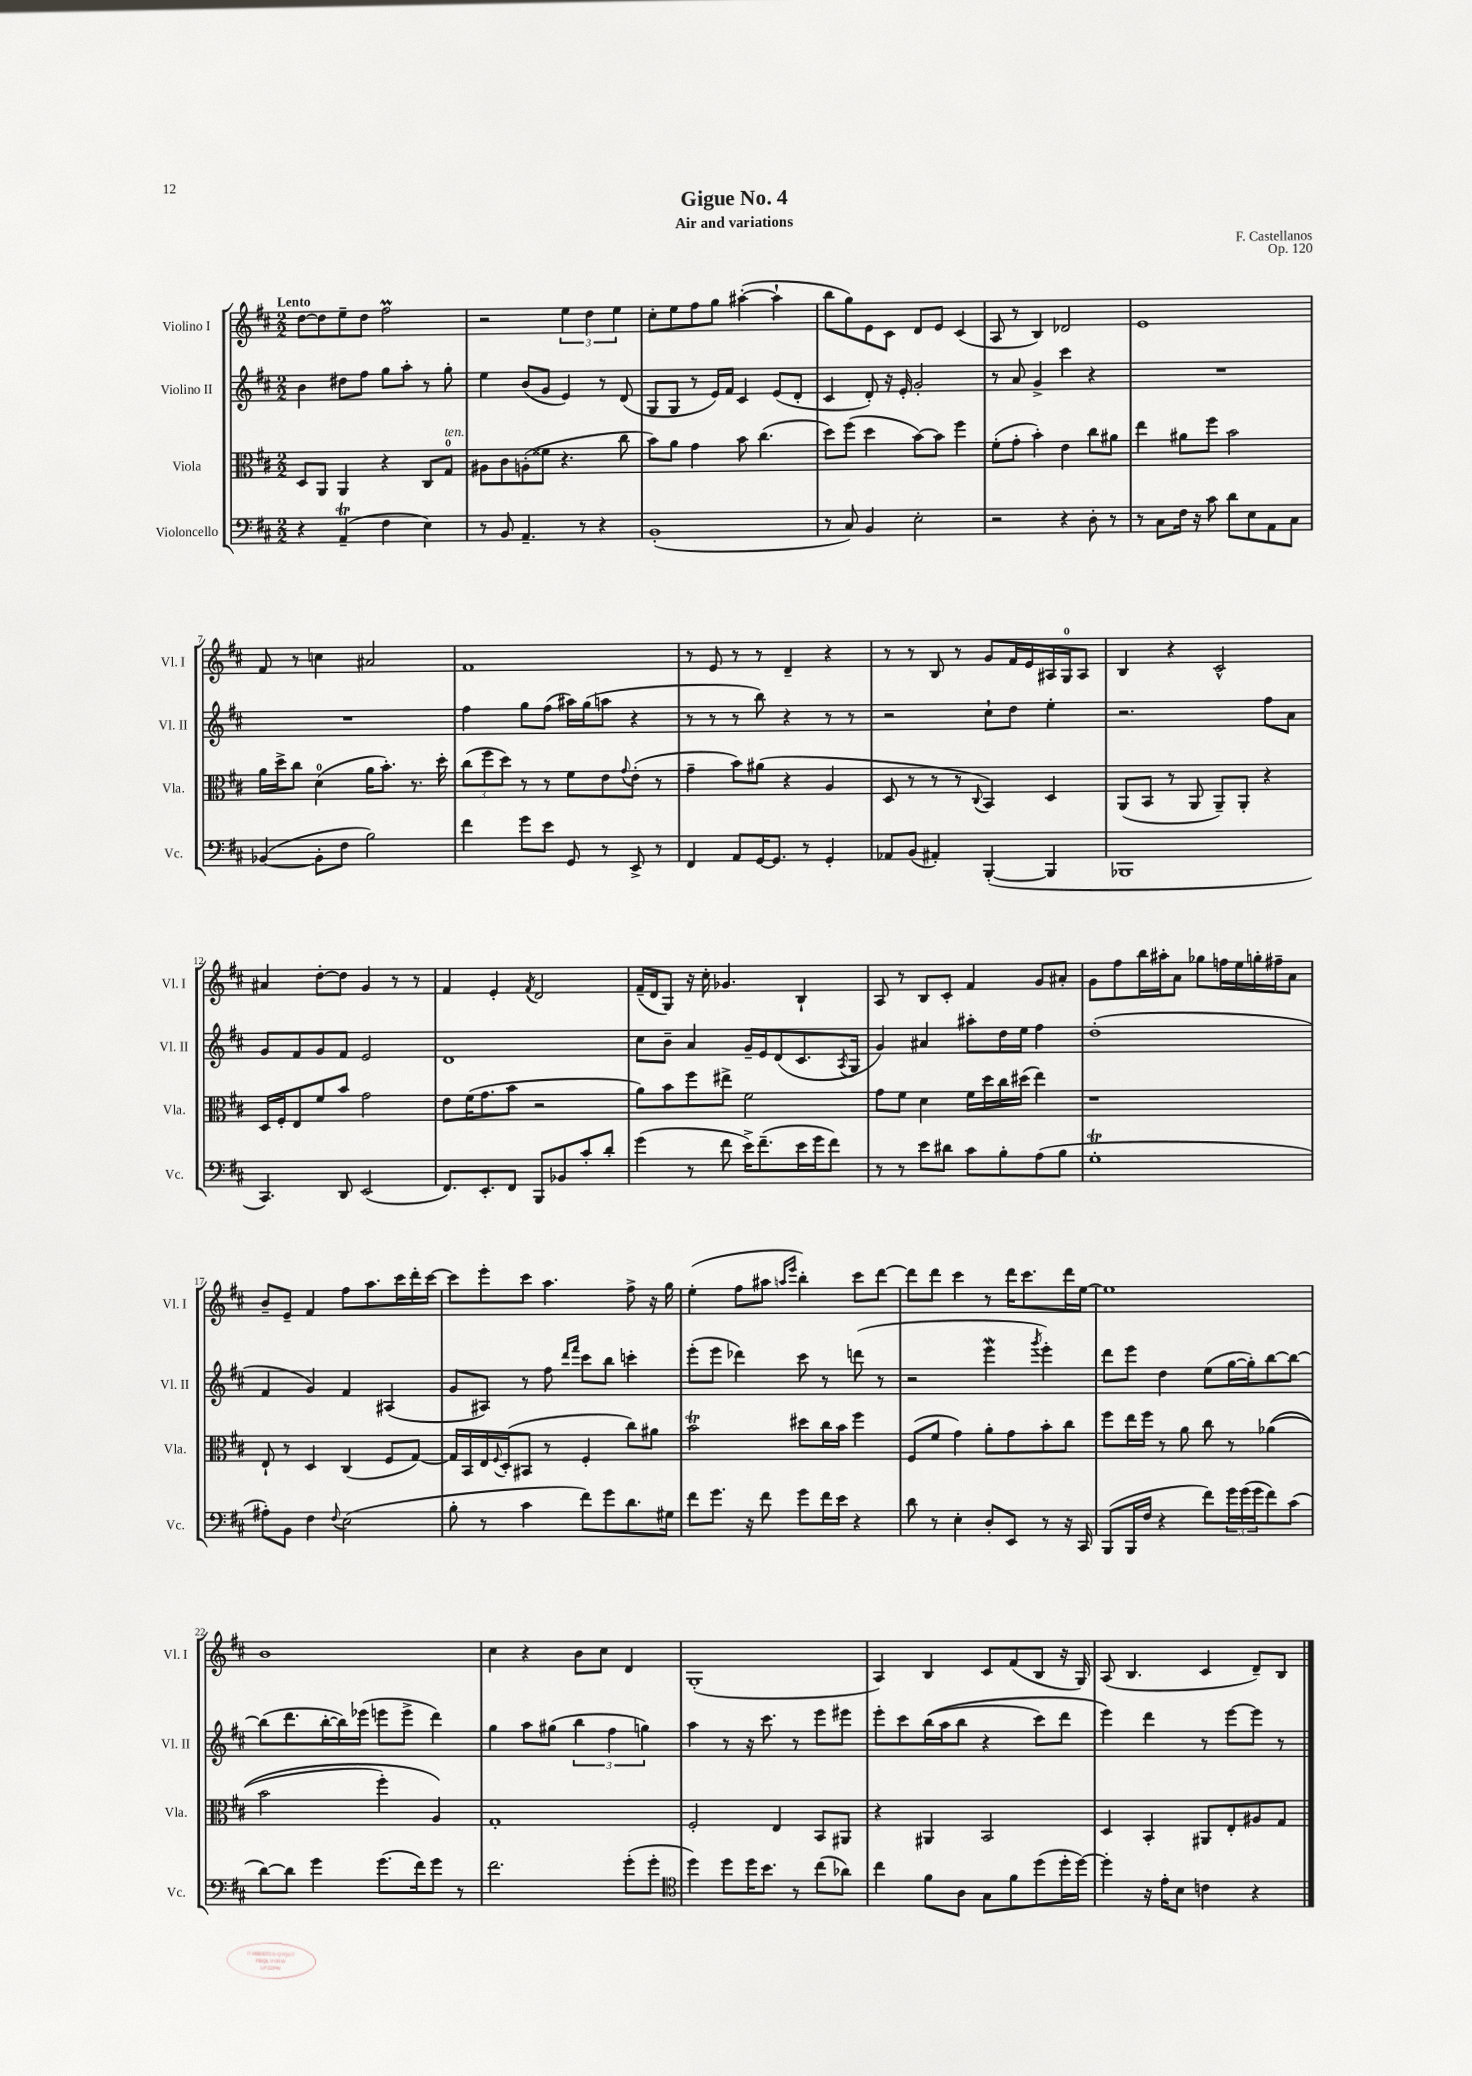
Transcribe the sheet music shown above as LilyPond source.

\header { title = "Gigue No. 4" composer = "F. Castellanos" subtitle = "Air and variations" opus = "Op. 120" }
<<
\new StaffGroup <<
\new Staff = "s0" \with { instrumentName = "Violino I" shortInstrumentName = "Vl. I" } {
    \clef treble \key d \major \numericTimeSignature \time 2/2 \tempo "Lento"
    d''8~ d''8 e''8-- d''8 fis''2\prall |
    r2 \tuplet 3/2 { e''4 d''4 e''4 } |
    cis''8-. e''8 fis''8 g''8 ais''4~-.( ais''4-! |
    b''8 g''8) e'8 cis'8 d'8 e'8 cis'4( |
    a8 r8 b4) des'2 |
    e'1 |
    fis'8 r8 c''4 ais'2 |
    fis'1 |
    r8 e'8 r8 r8 d'4-- r4 |
    r8 r8 b8 r8 g'8 fis'16 e'16 ais16 g16-0 ais8 |
    b4 r4 cis'2-^ |
    ais'4 d''8~-. d''8 g'4 r8 r8 |
    fis'4 e'4-. \acciaccatura { fis'8 } d'2 |
    fis'16--( d'16 g8) r16 cis''16-. ges'4. b4-! |
    a8 r8 b8 cis'8-. fis'4 g'8 ais'8-. |
    g'8 fis''8 b''16 ais''16-. a'8 ges''8 f''16 e''16 g''16-. fis''16-- a'8 |
    b'8-- e'8-- fis'4 fis''8 a''8. cis'''16 d'''16-. cis'''16~ |
    cis'''8 e'''8-. cis'''8 a''4. fis''8-> r16 g''16 |
    e''4-.( fis''8 ais''8 \grace { a''16 e'''16 } b''4-.) cis'''8 d'''8~ |
    d'''8 d'''8 cis'''4 r8 d'''16 cis'''8. d'''16 e''16~ |
    e''1 |
    b'1 |
    cis''4 r4 b'8 cis''8 d'4 |
    g1-.( |
    a4) b4 cis'8 fis'8( b8 r16 g16) |
    a8( b4. cis'4 d'8--) b8 \bar "|." |
}
\new Staff = "s1" \with { instrumentName = "Violino II" shortInstrumentName = "Vl. II" } {
    \clef treble \key d \major \numericTimeSignature \time 2/2
    b'4 dis''8 fis''8 g''8 a''8-. r8 g''8-. |
    e''4 b'8( g'8 e'4) r8 d'8( |
    g8 g8 r8 e'16) fis'16 cis'4 e'8( d'8-. |
    cis'4 d'8-.) r16 e'16-. g'2-. |
    r8 a'8 g'4-> cis'''4 r4 |
    R1 |
    R1 |
    fis''4 g''8 fis''8( ais''16) g''16( a''8 r4 |
    r8 r8 r8 b''8) r4 r8 r8 |
    r2 cis''8-! d''8 e''4-. |
    r2. fis''8 a'8 |
    g'8 fis'8 g'8 fis'8 e'2 |
    d'1 |
    cis''8 b'8-- a'4 g'16-- e'16 d'8( cis'8. \acciaccatura { a8 } g16 |
    g'4) ais'4 ais''8-. d''16 e''16 fis''4 |
    d''1-.( |
    fis'4 g'4) fis'4 ais4( |
    g'8 ais8) r8 fis''8 \grace { d'''16 fis'''16 } cis'''8 b''8 c'''4-. |
    e'''8-.( e'''8 des'''4) cis'''8 r8 d'''8( r8 |
    r2 e'''4\mordent \acciaccatura { g'''8 } e'''4-.) |
    d'''8 e'''8 d''4 e''8( g''16~ g''16-.) b''8~ b''8~ |
    b''8( d'''8. b''16~-. b''16) ees'''16( e'''8 e'''8-> d'''4) |
    g''4 a''8 gis''8( \tuplet 3/2 { b''4 fis''4 g''4) } |
    a''4 r8 r16 cis'''8. r8 e'''8 eis'''8 |
    e'''8-. cis'''8 b''16(\( a''16 b''8 r4 cis'''8) d'''8 |
    e'''4\) d'''4 r8 e'''8~ e'''8 r8 \bar "|." |
}
\new Staff = "s2" \with { instrumentName = "Viola" shortInstrumentName = "Vla." } {
    \clef alto \key d \major \numericTimeSignature \time 2/2
    d8 a,8 a,4 r4 cis8 g8-0^\markup { \italic "ten." } |
    ais8 cis'8 a8-.( fisis'8 r4. cis''8 |
    b'8) a'8 g'4 b'8 cis''4.( |
    d''8) fis''8( d''4 b'8~) b'8 fis''4 |
    fis'8-.( g'8-. b'4-.) e'4 cis''8 ais'8 |
    e''4 ais'8 fis''8 b'2 |
    a'16 d''16-> cis''8 d'4-0( a'16 b'8.-.) r8. d''16-. |
    \tuplet 3/2 { cis''8( fis''8 d''8) } r8 r8 fis'8 e'8 \appoggiatura { g'8 } e'8-.( r8 |
    g'4-- b'8) ais'8( r4 a4 |
    d8 r8 r8 r8 \appoggiatura { cis8 } b,4) d4 |
    a,8( b,8 r8 a,8 a,8--) a,8-. r4 |
    d16 fis16-. e8 fis'8 b'8 g'2 |
    e'8 fis'16( g'8. b'8 r2 |
    a'8) b'8 fis''8 eis''8-> fis'2 |
    g'8 fis'8 d'4 fis'16 d''16 cis''16 dis''16( e''4) |
    r1 |
    e8-! r8 d4 cis4( fis8 g8~) |
    g16 b,16 e16 \appoggiatura { fis8 } d16-.( bis,8 r8 fis4-. cis''8) ais'8 |
    b'2\trill dis''8 cis''16 b'16 fis''4 |
    fis8( fis'8 g'4) a'8-. g'8 b'8-. cis''8 |
    fis''8 e''16 fis''16 r8 a'8 cis''8 r8 aes'4(\( |
    b'2 fis''4-.) a4\) |
    g1-. |
    fis2-. e4 b,8 ais,8 |
    r4 ais,4 b,2 |
    d4 b,4-. ais,8 e8-. ais8 g8 \bar "|." |
}
\new Staff = "s3" \with { instrumentName = "Violoncello" shortInstrumentName = "Vc." } {
    \clef bass \key d \major \numericTimeSignature \time 2/2
    r4 a,4--\trill( fis4 e4) |
    r8 b,8 a,4.-- r8 r4 |
    b,1-.( |
    r8 cis8) b,4 e2-. |
    r2 r4 d8-. r8 |
    r8 cis8 fis16 r16 cis'8 d'8 e8 a,8 cis8 |
    bes,4~( bes,8-. fis8 b2) |
    fis'4 g'8 e'8 g,8 r8 e,8-> r8 |
    fis,4 a,8 g,16~ g,8. r8 g,4-. |
    aes,8 b,8( ais,4-.) b,,4~-.( b,,4 |
    bes,,1 |
    cis,4.) d,8 e,2( |
    fis,8.) e,8.-. fis,8 b,,8 bes,8 cis'8-. d'8-. |
    g'4( r8 fis'8 e'16->) fis'8.--( e'16 g'16 fis'8) |
    r8 r8 e'8 dis'8 cis'8 b8-. a8( b8 |
    g1-.\trill |
    ais8-.) b,8 fis4 \appoggiatura { fis8 } e2( |
    b8-. r8 cis'4 fis'8) g'8 d'8. gis16 |
    fis'8 g'8. r16 fis'8 g'8 fis'16 e'16 r4 |
    d'8 r8 e4-. d8-. e,8 r8 r16 cis,16 |
    b,,8( b,,16 fis16 r4 fis'8) \tuplet 3/2 { g'16 g'16( g'16 } fis'8) cis'8( |
    d'8~) d'8 g'4 g'8.( fis'16) g'8 r8 |
    fis'2. g'8-.( g'8-. |
    \clef tenor d''4) d''8 d''16 b'8. r8 cis''8( aes'8) |
    cis''4 fis'8 a8 g8 fis'8 d''8( d''16-. d''16~) |
    d''4-. r16 e'16-. b8 c'4 r4 \bar "|." |
}
>>
>>
